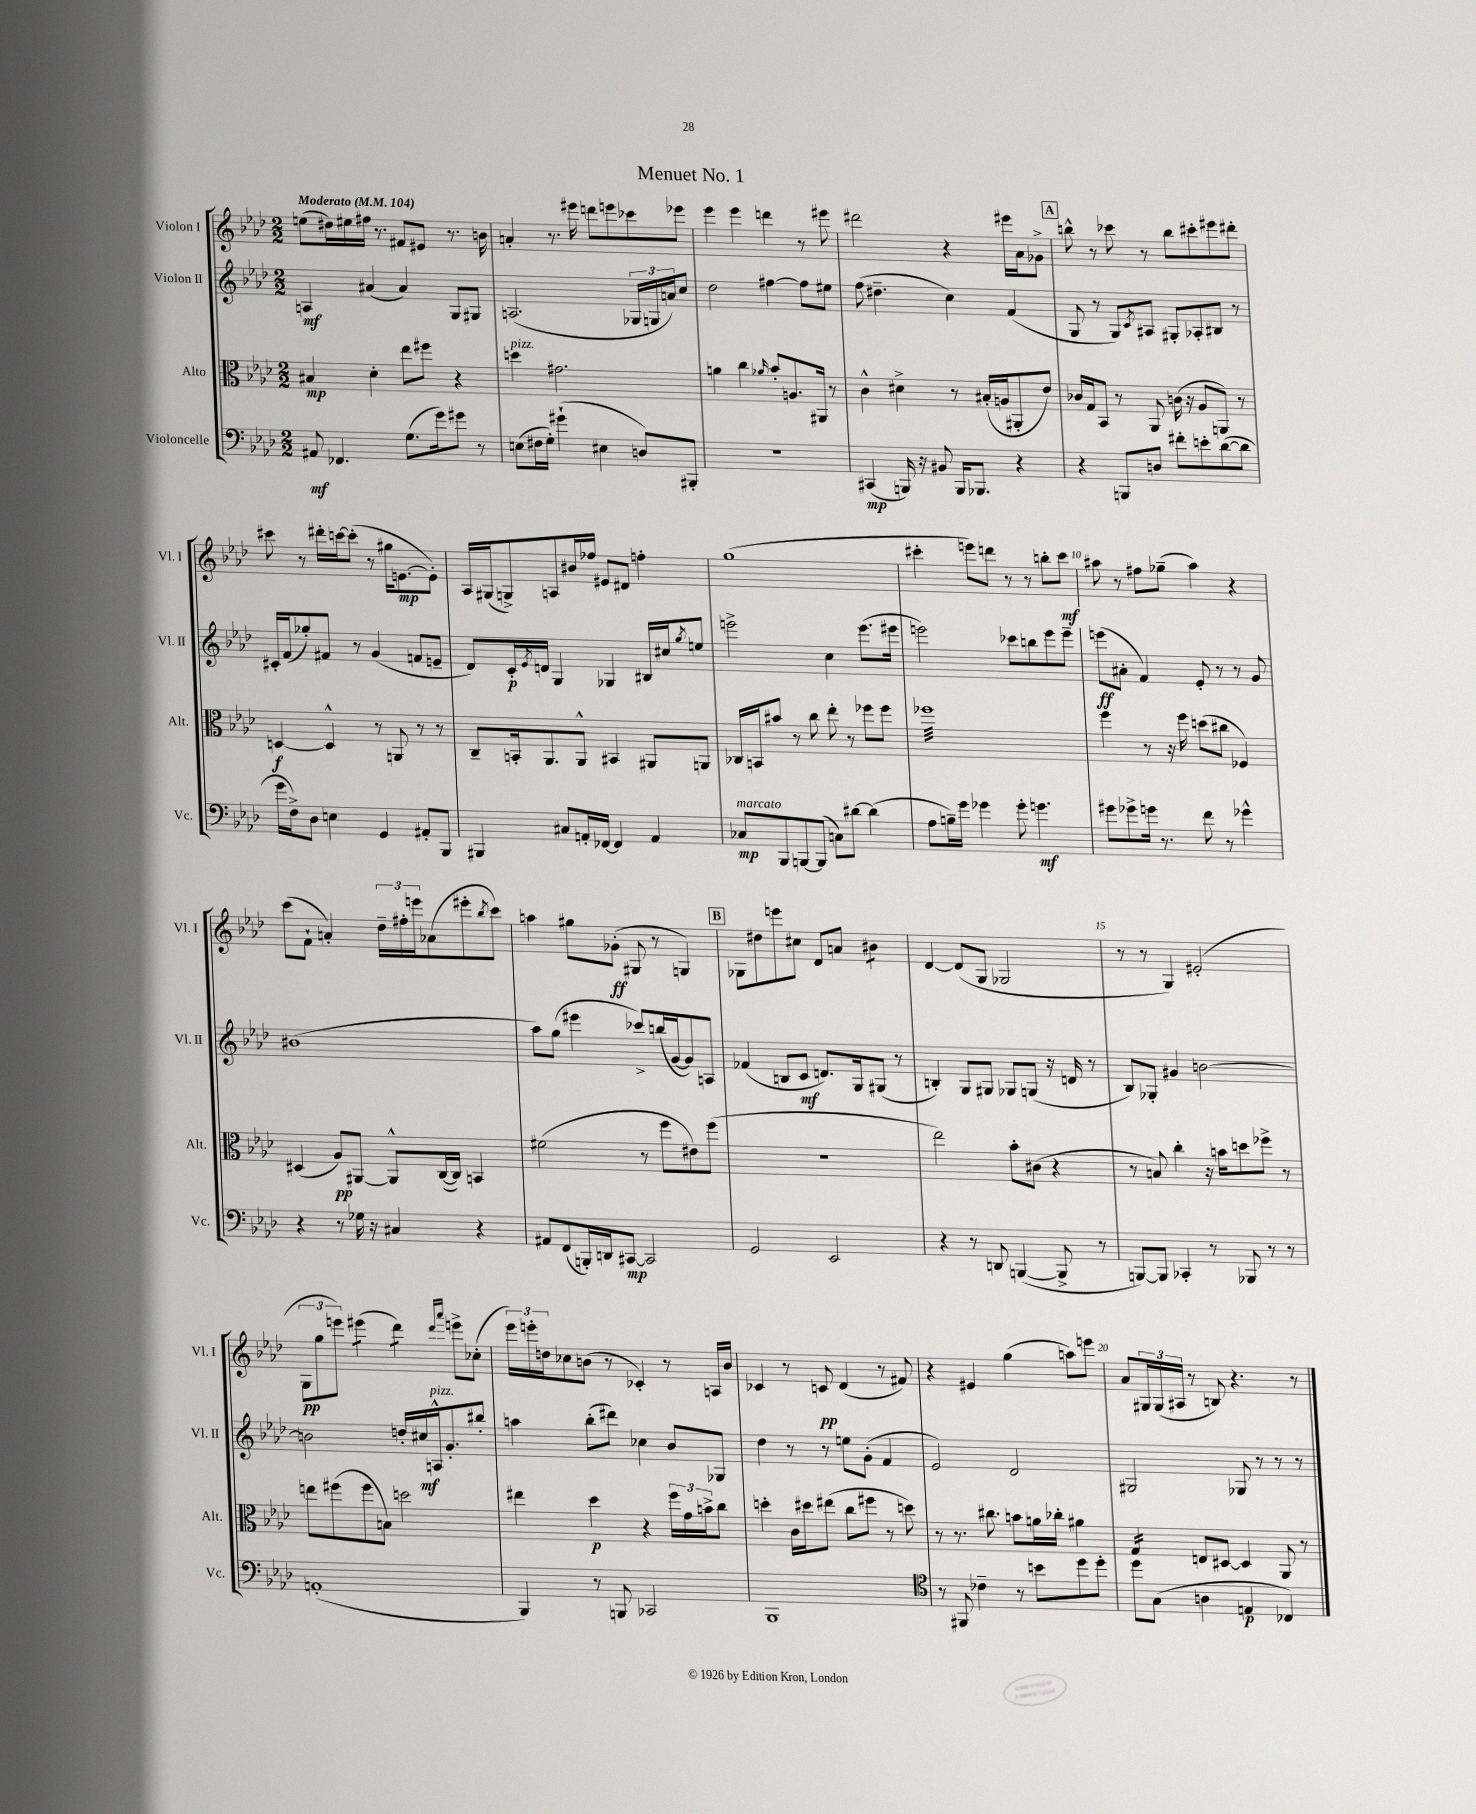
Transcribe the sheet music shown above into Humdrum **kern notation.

**kern	**kern	**kern	**kern
*staff4	*staff3	*staff2	*staff1
*clefF4	*clefC3	*clefG2	*clefG2
*k[b-e-a-d-]	*k[b-e-a-d-]	*k[b-e-a-d-]	*k[b-e-a-d-]
*M2/2	*M2/2	*M2/2	*M2/2
*MM104	*MM104	*MM104	*MM104
8AA#	4B#	4A	(8ee
4.FF-	.	.	16dd#)
.	.	.	16ee#
.	4d-'	(4a#	16ff#
.	.	.	8.r
(8.G	8ee-	4a#)	8f#
.	8ff#	.	8e#
16g)	.	.	.
8g#	4r	8G	8.r
8r	.	8G#	.
.	.	.	16b
=	=	=	=
(8E	4dd	(2.A	4a'
16F#	.	.	.
16G')	.	.	.
(4g#`	2.g#	.	8.r
.	.	.	16eee#
4E#	.	.	8ddd
.	.	.	8eee
8D)	.	24G-	8ccc-
.	.	24G	.
.	.	24a)	.
8BBB#'	.	8cc	8eee-
=	=	=	=
1r	4a	2dd-	4eee-
.	4cc	.	4eee-
.	16qqa-	.	.
.	8b-'	[4ff#	4ddd
.	8.A	.	.
.	.	8ff#]	8r
.	16AA#	.	.
.	8r	8ee#	8eee#
=	=	=	=
(4CC#	4c^^	(8ff	2ddd#
.	.	4.dd#~	.
16BBB)	4d#^	.	.
16r	.	.	.
8BB#	.	.	.
16BBB	8r	4cc)	4r
8.BBB-	.	.	.
.	(16B#'	.	.
.	16A	.	.
4r	8AA#'	(4f	16eee#
.	.	.	16a-
.	8e-)	.	8g-^
=	=	=	=
4r	16c-	8G	8bb^^
.	16G	.	.
.	8BB-	8r	8r
8BBB	8r	8G)	8ccc-
.	.	8qc	.
8D	8AA-	8A#	8r
8f#'	(16c	8G#'	8bb
.	16r	.	.
8e'	8A-	8A-'	8ccc#'
([8d-	8AA)	8B#	8eee#
8d-]	8r	8r	8ddd#'
=	=	=	=
16g	[4D	16c#'	8ccc#
16F^)	.	(16f	.
8D-	.	8gg-')	8r
4E	4D^^]	8f#	16ddd#'
.	.	.	[16ccc
.	.	8r	(8ccc']
4GG	8r	(4g	8r
.	8AA	.	16gg#
.	.	.	[8.e
8AA#'	8r	8f	.
8BBB-	8r	8e~	8e'])
=	=	=	=
4BBB#	8C~	8d-)	16A-
.	.	.	(16G#
.	16BB'	16c'	8G^)
.	.	8qe-	.
.	8.AA-	16d	.
8C#	.	4G	8A
16AA'	8AA-^^	.	16b#
[16FF-	.	.	16ff-
4FF-]	4BB#	4G-	8e#
.	.	.	8d#
4AA	8AA#	16B#	4ff'
.	.	16cc#	.
.	.	8qgg	.
.	8AA	8ee	.
=	=	=	=
8C-	16C-	2eee^	(1gg
.	16BB	.	.
8BBB-	8b#	.	.
[8BBB	8r	.	.
(8BBB]	8cc	.	.
8C)	8ee-'	4cc	.
[8d#	8r	.	.
(4d#]	8ff-	(8.eee	.
.	8ff-	.	.
.	.	16eee#	.
=	=	=	=
8A-	1ff-	2eee)	4ccc#'
16B~)	.	.	.
16g	.	.	.
4g-	.	.	8eee)
.	.	.	8ddd
8g-'	.	8ccc-	8r
4.g	.	8bb	8r
.	.	8eee	8bb'
.	.	8eee~	8ccc#
=	=	=	=
8g#	4ff	(8eee	8aa#
8g-^	.	8a#'	8r
16g	8r	4f)	8ff#
8.r	.	.	.
.	16r	.	(8gg-~
.	16ff	.	.
8f	(8dd	8e-'	4aa#)
8r	8cc#	8r	.
4g-^^	4F-)	8r	4r
.	.	8g	.
=	=	=	=
4r	(4D#	(1b#	(8ccc
.	.	.	8f`
8r	8A-)	.	4a')
16G-	[8AA#	.	.
16r	.	.	.
4C#	8AA#^^]	.	24dd-~
.	.	.	24ff#'
.	.	.	24eee
.	([16C	.	(8a-
.	16C])	.	.
4r	4BB	.	8eee#'
.	.	.	8qbb-
.	.	.	8ccc)
=	=	=	=
8AA#	(2f#	8aa-)	4aa
(8FF	.	(8gg	.
16BBB')	.	4eee#	8gg#
16DD	.	.	.
[8CC#	.	.	(8g-'
2CC#]	8r	8ccc-^)	8G#
.	8ff	(16bb	8r
.	.	[16g	.
.	8e#)	8g])	4G)
.	(8ff	8A	.
=	=	=	=
2GG	1r	(4f-	8G-
.	.	.	8dd#
.	.	8B	8eee
.	.	8c	8cc#
2EE-	.	8.d)	8d-
.	.	.	8a
.	.	16G	.
.	.	(8G#	4b#
.	.	8r	.
=	=	=	=
4r	2ee-)	4B')	[4d-
8r	.	8G	(8d-]
8DD	.	8G#	8G
([4BBB	8b-'	8G-	2G-
.	(8c#	(8G	.
8BBB^]	4r	16r	.
.	.	16d	.
8r	.	8r	.
=	=	=	=
[8BBB)	8r	8B-)	8r
8BBB]	8B)	8G-'	8r
4CC-'	4cc'	4g#	4G)
8r	16r	[2b	(2e#'
.	16b	.	.
8BBB-	8dd	.	.
8r	8ff-^	.	.
8r	8r	.	.
=	=	=	=
(1AA'	8ee	2b]	12G
.	.	.	12gg
.	(8ff#	.	.
.	.	.	12eee)
.	8ff#	.	(4eee#
.	8B)	.	.
.	2dd	16dd'	4ddd-)
.	.	16cc#	.
.	.	16A^^	.
.	.	8.g'	.
.	.	.	16qqddd-
.	.	.	16qqaaa-
.	.	.	8eee^
.	.	8bb#'	(8cc-'
=	=	=	=
4BBB-)	4ee#	4aa	24eee-)
.	.	.	24eee'
.	.	.	24dd
.	.	.	8cc-
8r	4dd-	(8bb-'	(8b
8BBB	.	8ddd#)	8r
2CC-	4r	4cc-	4c-')
.	24ff	8b-	8r
.	24g	.	.
.	24b^	.	.
.	8cc	8G-	16A
.	.	.	16b
=	=	=	=
1BBB-	4dd'	4dd-	4c-
.	16c	8r	8r
.	16dd#	.	.
.	(8ee#	8r	8c
.	8cc	8ee	(4d-
.	8ff#	(8g'	.
.	8r	4f	8r
.	8dd)	.	8f#)
=	=	=	=
*clefC4	*	*	*
8r	8r	2e-)	4r
8FF#	8.r	.	.
4c-~	.	.	4e#
.	8.cc#	.	.
8r	8b	2d-	(4gg
8b	16a	.	.
.	16cc-'	.	.
8dd-	4a#	.	8aa)
8dd-'	.	.	8eee
=	=	=	=
8dd-	4G	2G#	8a-
(8G	.	.	24G#
.	.	.	(24G#
.	.	.	24A#
4A	8E	.	8r
.	[8D#	.	8B)
4E	4D#]	8G-	4.r
.	.	8r	.
4C-)	8AA-	8r	.
.	8r	8r	8r
==	==	==	==
*-	*-	*-	*-
